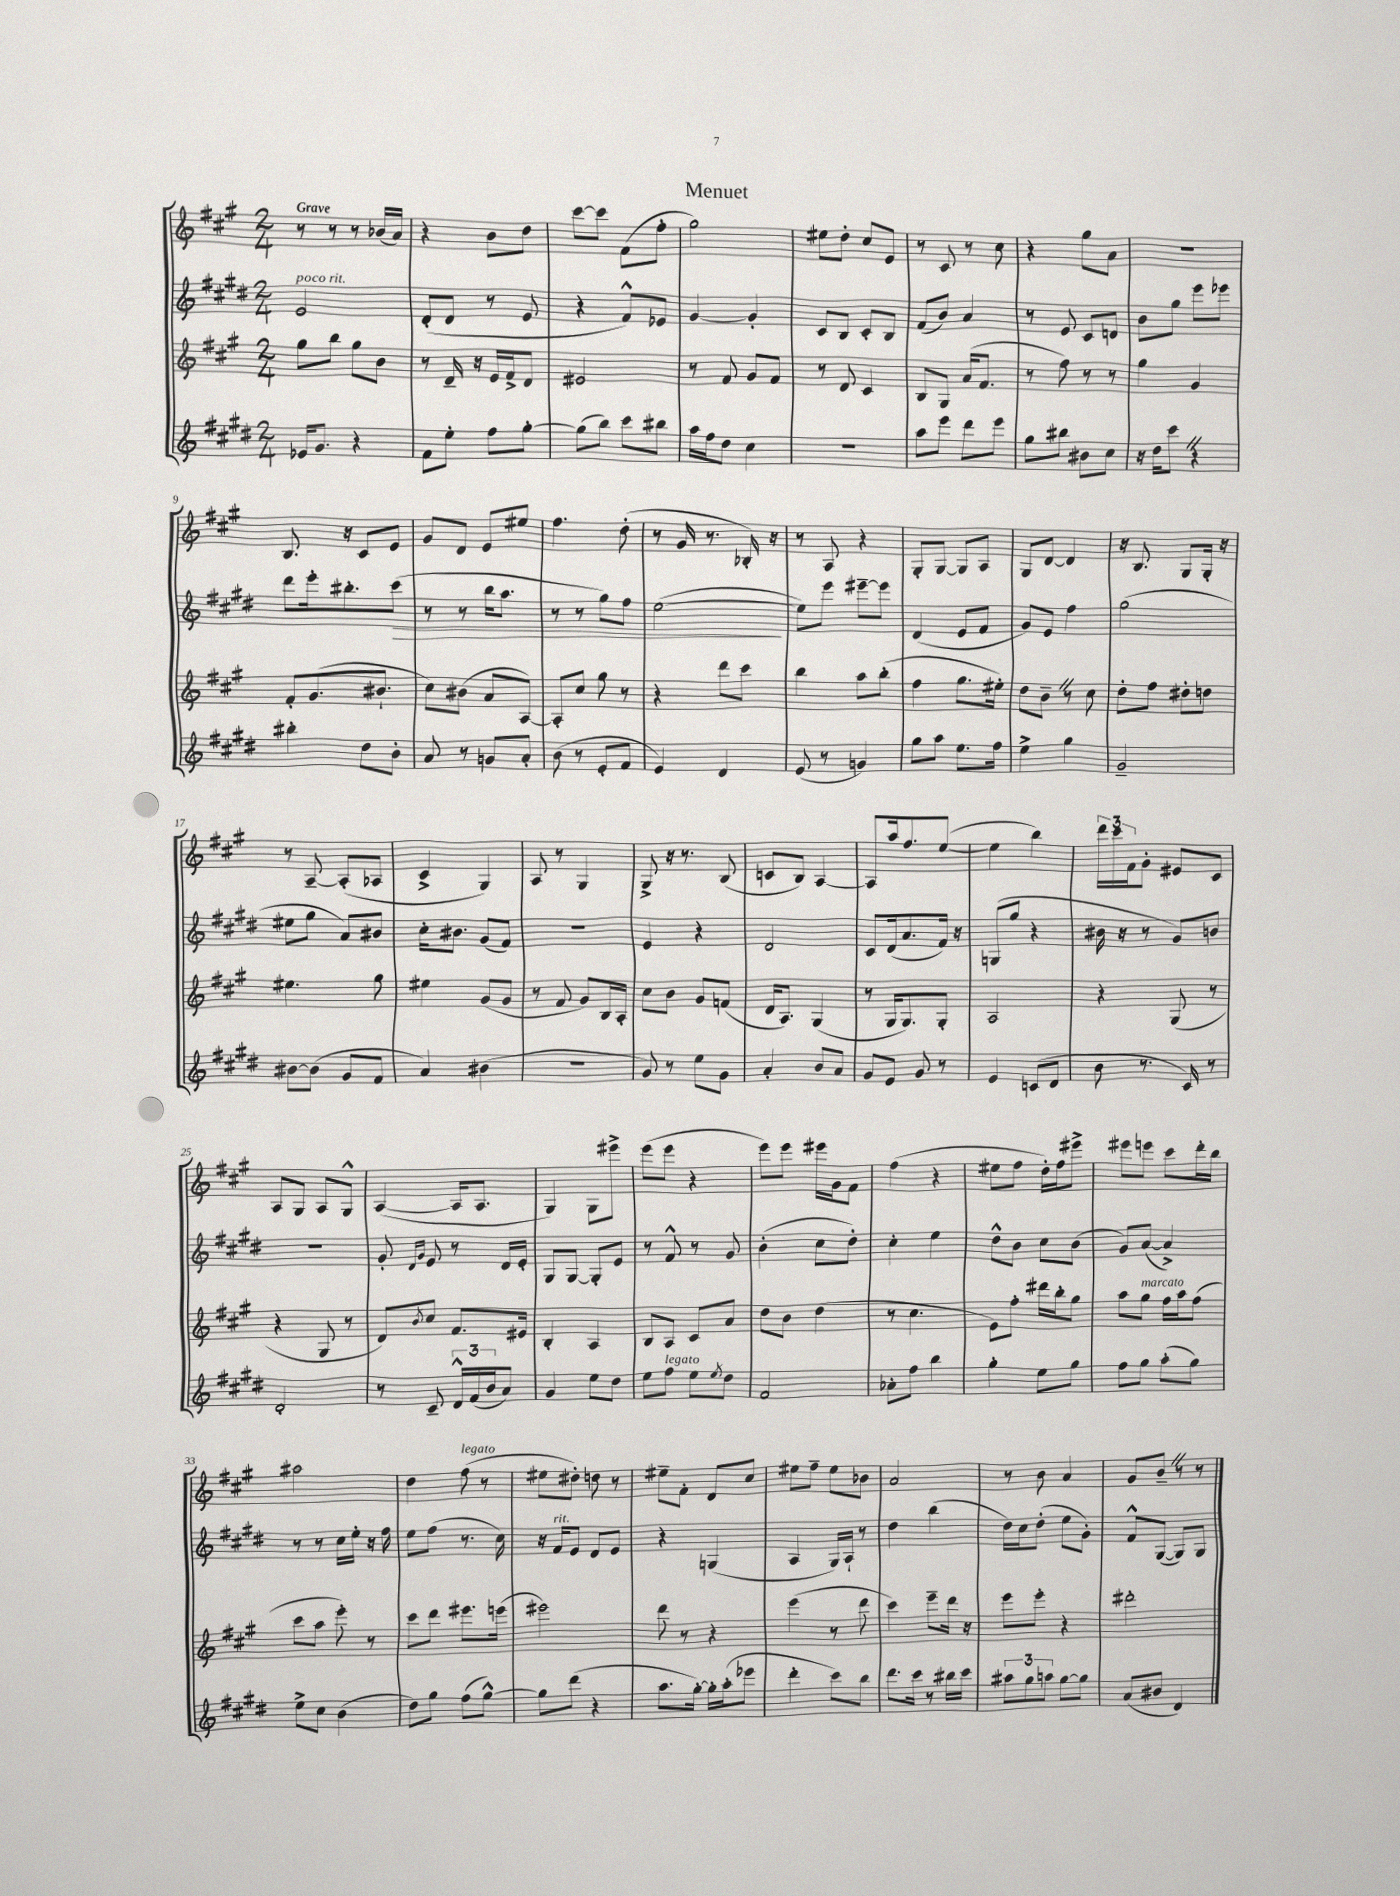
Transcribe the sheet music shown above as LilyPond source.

\header { title = "Menuet" }
<<
\new StaffGroup <<
\new Staff = "s0" {
    \clef treble \key a \major \numericTimeSignature \time 2/4 \tempo "Grave"
    r8 r8 r8 bes'16( a'16) |
    r4 b'8 d''8 |
    cis'''8~ cis'''8 fis'8( fis''8-. |
    gis''2) |
    eis''8 d''8-. cis''8 e'8 |
    r8 cis'8 r8 cis''8 |
    r4 gis''8 a'8 |
    R2 |
    b8. r16 cis'8 e'8 |
    gis'8 d'8 e'8 eis''8 |
    fis''4. d''8-.( |
    r8 gis'16 r8. bes16-.) r16 |
    r8 a8 r4 |
    gis8-. gis8~ gis8 a8 |
    gis8 d'8~ d'4 |
    r16 b8. gis8 gis16-. r16 |
    r8 a8~-- a8-.( aes8 |
    cis'4-> gis4) |
    a8 r8 gis4 |
    gis8-> r16 r8. b8( |
    c'8 b8) a4~ |
    a8 a''16 fis''8. e''8~( |
    e''4 b''4) |
    \tuplet 3/2 { d'''16 cis'''16 fis'16 } gis'8-. eis'8 cis'8 |
    a8 gis8 a8 gis8-^ |
    a4~( a16 a8. |
    gis4) gis8 eis'''8-> |
    e'''8( e'''8 r4 |
    e'''8) e'''8 eis'''16 gis'16 fis'8 |
    fis''4( r4 |
    eis''8 fis''8 d''16-.) fis''16 eis'''8-> |
    eis'''8 e'''8 cis'''8 d'''16-. b''16 |
    ais''2 |
    d''4 fis''8^\markup { \italic "legato" }( r8 |
    eis''8 dis''8-.) d''8 r8 |
    eis''8-- fis'8-. d'8 cis''8 |
    eis''8 fis''8-- eis''8 bes'8 |
    a'2 |
    r8 b'8 a'4 |
    gis'8 b'8-- \once \override BreathingSign.text = \markup { \musicglyph "scripts.caesura.straight" } \breathe r8 r8 \bar "|." |
}
\new Staff = "s1" {
    \clef treble \key e \major \numericTimeSignature \time 2/4
    e'2^\markup { \italic "poco rit." } |
    dis'8-.( dis'8 r8 e'8 |
    r4 fis'8-^) ees'8 |
    gis'4~ gis'4-. |
    cis'8 b8 cis'8-. b8 |
    fis'8( b'8) a'4 |
    r8 e'8 cis'8 d'8 |
    b'8 gis''8 e'''8 ees'''8 |
    dis'''8 e'''16-. bis''8.-. cis'''8\>( |
    r8 r8 b''16 a''8. |
    r8 r8 gis''8) fis''8 |
    e''2~\!( |
    e''8) e'''8 eis'''8~-- eis'''8 |
    dis'4( e'8 fis'8 |
    gis'8) e'8 fis''4 |
    gis''2( |
    eis''8 gis''8 a'8) bis'8 |
    cis''16-. bis'8. gis'8( fis'8) |
    r2 |
    e'4 r4 |
    dis'2 |
    cis'8 dis'16( a'8. fis'16) r16 |
    g8( gis''8 r4 |
    bis'16 r16 r8 gis'8) b'8 |
    R2 |
    gis'8-. \grace { dis'16 gis'16 } e'8 r8 dis'16 e'16-. |
    gis8 gis8~ gis8-. e'8 |
    r8 fis'8-^ r8 gis'8 |
    b'4-.( cis''8 dis''8-.) |
    cis''4-. e''4 |
    dis''8-^ b'8 cis''8 b'8( |
    gis'8) a'8~( a'4->) |
    r8 r8 cis''16 e''16-. r16 fis''16 |
    e''8 fis''8( r8. cis''16) |
    r16 fis'16^\markup { \italic "rit." } e'8 dis'8 e'8 |
    r4 g4( |
    a4 gis16) a16-! r8 |
    dis''4 b''4( |
    dis''16) cis''16 dis''8-.( e''8 gis'8-.) |
    fis'8-^ gis8~( gis8) gis8 \bar "|." |
}
\new Staff = "s2" {
    \clef treble \key a \major \numericTimeSignature \time 2/4
    gis''8 b''8 gis''8 b'8 |
    r8 d'16-- r16 e'16 fis'16-> d'8 |
    eis'2 |
    r8 fis'8 gis'8 fis'8 |
    r8 d'8 cis'4 |
    b8 gis8 a'16( fis'8. |
    r8 fis''8) r8 r8 |
    gis''4 gis'4 |
    fis'8-. gis'8.( bis'8.-! |
    cis''8) bis'8( a'8 a8~) |
    a8-. cis''8 gis''8 r8 |
    r4 d'''8 cis'''8 |
    b''4 a''8 b''8-.( |
    fis''4 gis''8. eis''16-.) |
    d''8 b'8-- \once \override BreathingSign.text = \markup { \musicglyph "scripts.caesura.straight" } \breathe r8 cis''8 |
    d''8-. fis''8 dis''8-. d''8 |
    eis''4. gis''8 |
    eis''4 gis'8( gis'8 |
    r8 fis'8 gis'8) b16 a16-. |
    cis''8 b'8 gis'8 f'8( |
    d'16 a8.) gis4( |
    r8 gis16 gis8.) gis8-. |
    a2 |
    r4 gis8( r8 |
    r4 gis8 r8 |
    d'8) \acciaccatura { b'8 } cis''8 fis'8. eis'16 |
    b4-. a4 |
    b8 a8 cis'8 a'8 |
    d''8 b'8 d''4( |
    r8 cis''4. |
    e'8) fis''8-. dis'''16 b''16-. gis''8 |
    a''8 gis''8^\markup { \italic "marcato" } fis''16 a''16 fis''8( |
    cis'''8 a''8 e'''8-.) r8 |
    cis'''8 d'''8 eis'''8. e'''16( |
    eis'''2) |
    d'''8 r8 r4 |
    e'''4( r8 d'''8 |
    cis'''4) e'''8-- d'''16 r16 |
    e'''8 e'''8-. r4 |
    dis'''2-. \bar "|." |
}
\new Staff = "s3" {
    \clef treble \key e \major \numericTimeSignature \time 2/4
    ees'16 gis'8. r4 |
    fis'8 e''8-. fis''8 gis''8~-. |
    gis''8( b''8) cis'''8 bis''8 |
    a''16 fis''16 dis''8 cis''4 |
    R2 |
    a''8 e'''8 dis'''8 e'''8 |
    gis''8 bis''8 bis'8 cis''8 |
    r16 dis''16 cis'''8 \once \override BreathingSign.text = \markup { \musicglyph "scripts.caesura.straight" } \breathe r4 |
    bis''4-. dis''8 b'8-. |
    a'8 r8 g'8 a'8-. |
    b'8( r8 e'8-. fis'8 |
    e'4) dis'4 |
    e'8( r8 g'4) |
    gis''8 a''8 e''8. fis''16 |
    e''4-> gis''4 |
    gis'2-- |
    bis'8~ bis'8( gis'8 fis'8 |
    a'4) bis'4( |
    R2 |
    gis'8) r8 e''8 gis'8 |
    a'4-. b'8 a'8 |
    gis'8 e'8 gis'8 r8 |
    e'4 c'8( dis'8 |
    b'8 r8. cis'16) r8 |
    dis'2-. |
    r8 cis'8-- \tuplet 3/2 { dis'16-^ fis'16( b'16 } a'8) |
    gis'4 e''8 dis''8 |
    e''8 fis''8^\markup { \italic "legato" } e''8 \acciaccatura { e''8 } dis''8 |
    fis'2 |
    aes'8-. fis''8 b''4 |
    gis''4-. e''8 gis''8 |
    fis''8 gis''8 a''8-.( gis''8) |
    e''8-> cis''8 b'4( |
    dis''8) gis''8 fis''8( gis''8~-^) |
    gis''8 dis'''8( r4 |
    a''8. gis''16~-.) gis''16-. a''16-.( ees'''8 |
    dis'''4-. cis'''8) b''8 |
    dis'''8. cis'''16 r8 bis''16 cis'''16 |
    \tuplet 3/2 { ais''8 gis''8 a''8 } gis''8~ gis''8 |
    a'8( bis'8 dis'4) \bar "|." |
}
>>
>>
